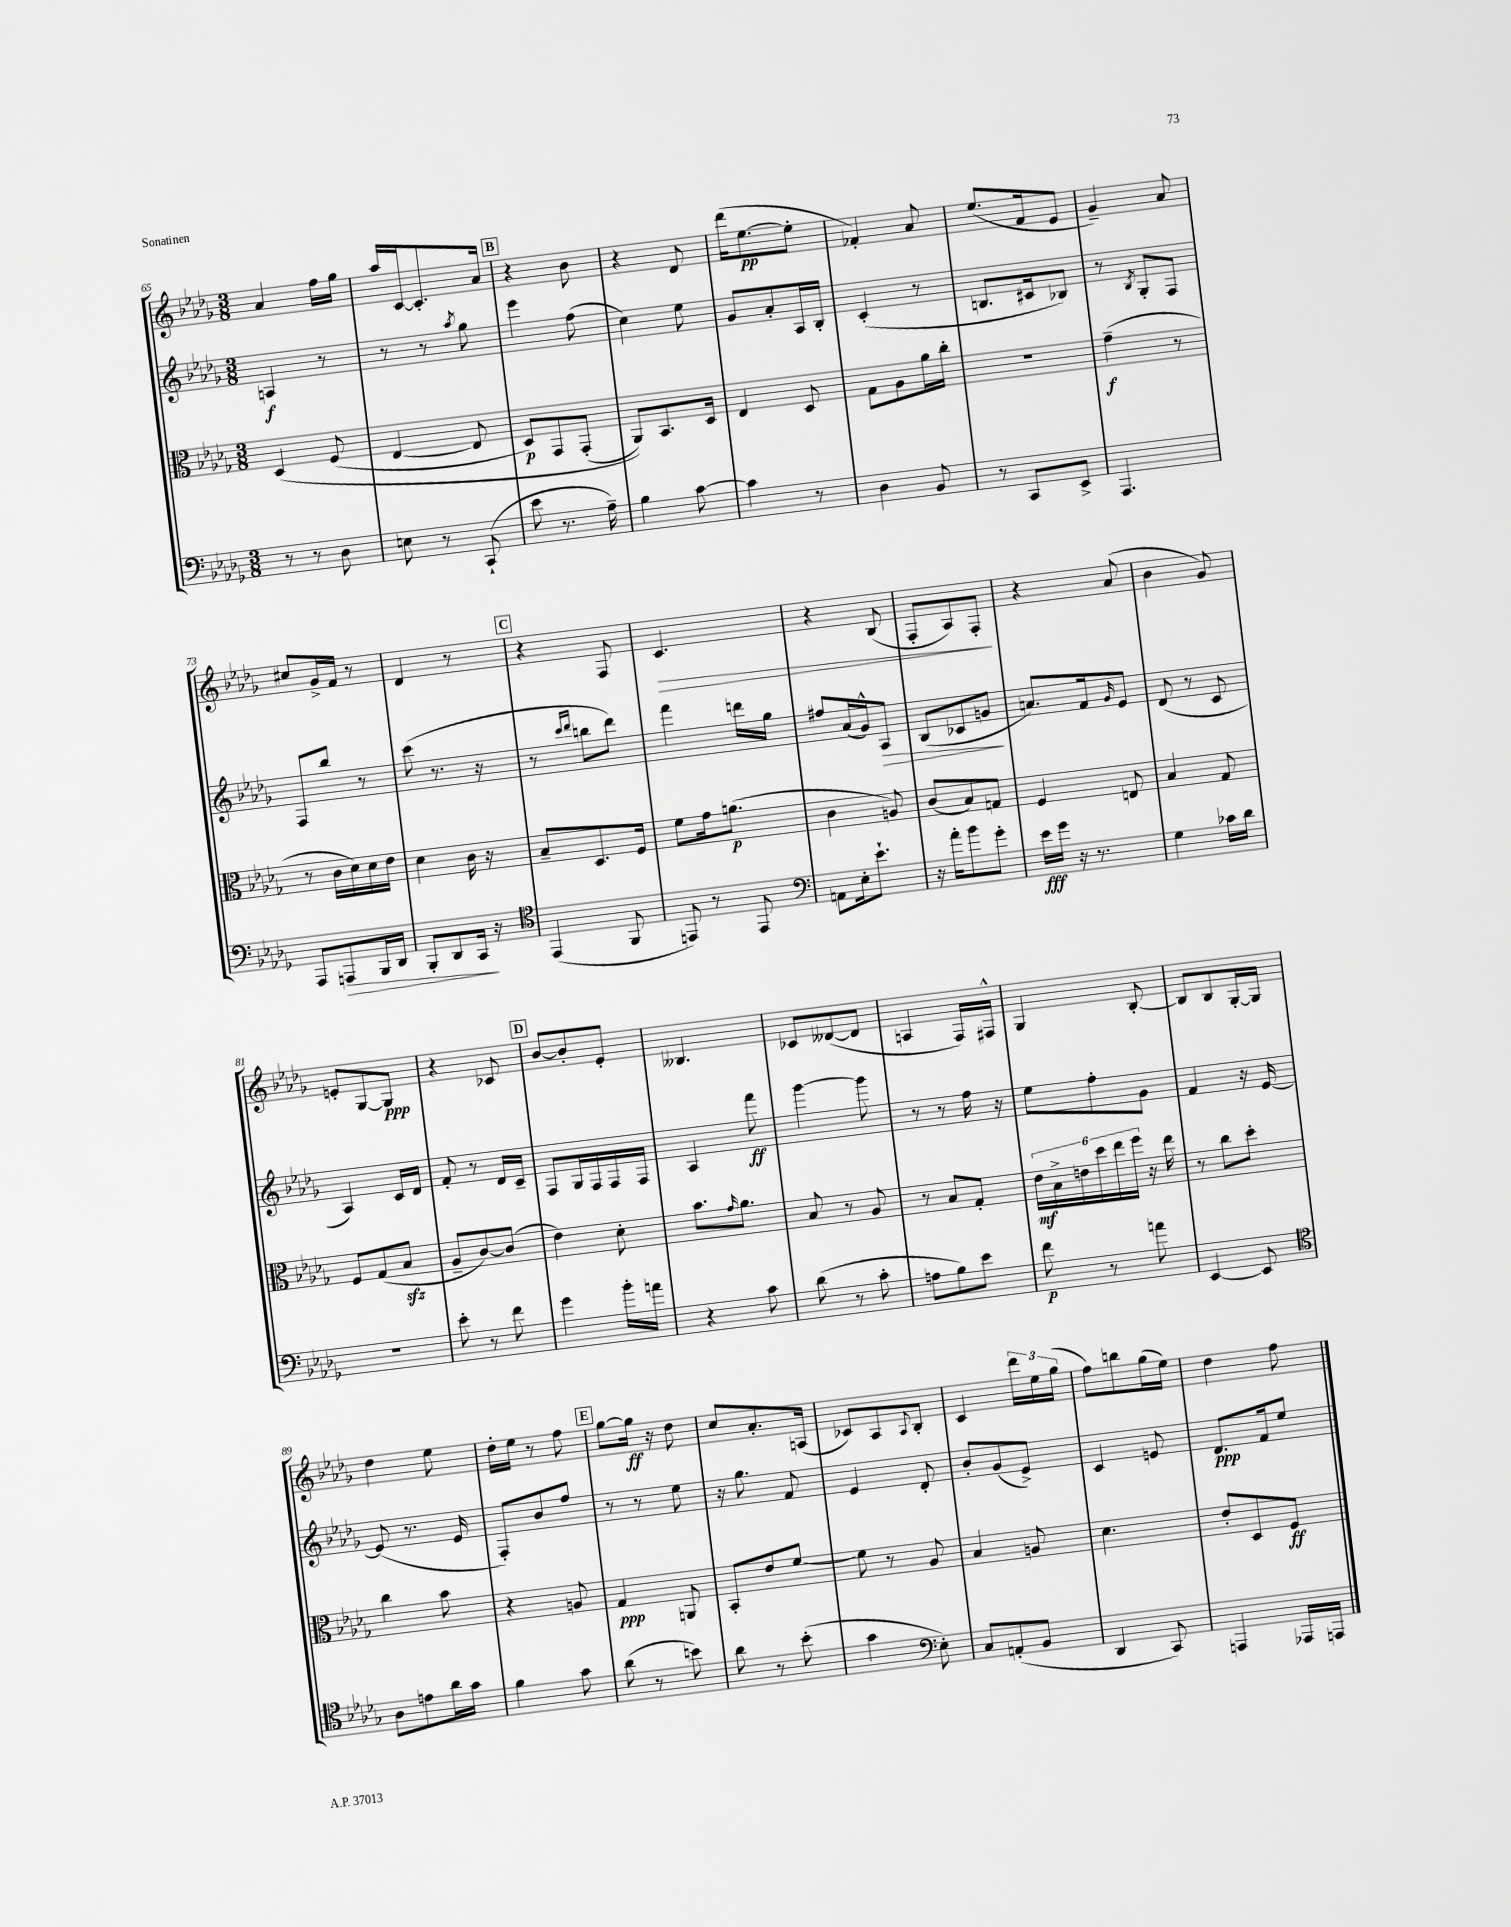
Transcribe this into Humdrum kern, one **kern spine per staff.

**kern	**kern	**kern	**kern
*staff4	*staff3	*staff2	*staff1
*clefF4	*clefC3	*clefG2	*clefG2
*k[b-e-a-d-g-]	*k[b-e-a-d-g-]	*k[b-e-a-d-g-]	*k[b-e-a-d-g-]
*M3/8	*M3/8	*M3/8	*M3/8
8r	&(4D-/	4A/	4a-/
8r	.	.	.
8D-\	(8F/	8r	16ff\LL
.	.	.	16gg-\JJ
=	=	=	=
8E\	[4E-/	8r	16aa-/LL
.	.	.	[16c/J
8r	.	8r	8.c'/]
.	.	8qaa-/	.
(8CC`/	8E-/]	8gg-\	.
.	.	.	16a-/Jk
=	=	=	=
8e-\	8D-/L)	4eee-\	4r
8.r	8GG-/	.	.
.	(8GG-'/J	(8ff\	8b-\
16A-~\)	.	.	.
=	=	=	=
4B-\	8AA-/L)&)	4cc\)	4r
.	8.BB-/	.	.
[8c\	.	8ee-\	8d-/
.	16D-/Jk	.	.
=	=	=	=
4c\]	4E-/	8g-/L	(16ddd-\LK
.	.	.	[8.ee-\
.	.	8a-'/	.
8r	8D-/	16A-/L	8ee-'\]J
.	.	16B-'/JJ	.
=	=	=	=
4D-\	8G-\L	(4c'/	4f-'/)
.	8A-\	.	.
8BB-/	16a-\L	8r	8a-/
.	16cc'\JJ	.	.
=	=	=	=
8r	4.r	8.B/L	(8.ee-/L
8CC/L	.	.	.
.	.	16c#/k	16f/k
8EE-^/J	.	8B-/J)	8e-/J
=	=	=	=
4.AAA-/	(4g-~\	8r	4g-~/)
.	.	8qB-/	.
.	.	8G-'/L	.
.	8r	8F/J	8a-/
=	=	=	=
8AAA-/L	8r	8F/L	8cc#/L
8AAA/	16c\LL	8bb-/J	16g-^/L
.	16d-\)	.	16f/JJ
16BBB-/L	16d-\	8r	8r
16DD-/JJ	16e-\JJ	.	.
=	=	=	=
8BBB-'/L	4d-\	(8ccc\	4d-/
8DD-/	.	8.r	.
16CC/Jk	16c\	.	8r
16r	16r	16r	.
=	=	=	=
*clefC4	*	*	*
(4EE-/	8B-~/L	8r	4r
.	.	16qqccc/LL	.
.	.	16qqddd-/JJ	.
.	8.D-/	8bb\L	.
8FF/	.	8ddd-\J)	8F/
.	16F/Jk	.	.
=	=	=	=
8EE/)	8f\L	4fff\	4.c/
8r	16g-\k	.	.
.	(8.a\J	.	.
8EE/	.	16ddd\LL	.
.	.	16gg-\JJ	.
=	=	=	=
*clefF4	*	*	*
8AA\L	4c\	8ff#/L	4r
16E-'\k	.	(16a-/L	.
8.e-`\J	.	16g-^^/J)	.
.	8A/)	8A-/J	(8B-/
=	=	=	=
16r	(8c/L	(8B-/L	8F'/L
16a-'\LK	.	.	.
8b-\	8B-/)	8c-/	8A-/)
8g-'\J	8G/J	8g/J	8F'/J
=	=	=	=
16e-\LL	4F/	8.a/L)	4r
16g-\JJ	.	.	.
16r	.	.	.
8.r	.	16f/k	.
.	.	16qqg-/	.
.	8E/	8e-/J	(8a-/
=	=	=	=
4G-\	4B-/	(8d-/	4b-\
.	.	8r	.
16c-\LL	8G-/	8c/	8g-/)
16d-\JJ	.	.	.
=	=	=	=
4.r	8F/L	4A-/)	8e'/L
.	(8G-/	.	[8G-/
.	8B-/J	16c/LL	8G-/]J
.	.	16d-/JJ	.
=	=	=	=
8e-'\	8A-~/L	8f'/	4r
8r	[8c/)	8r	.
8f\	(8c/]J	16d-/LL	8c-/
.	.	16c~/JJ	.
=	=	=	=
4g-\	4e-\)	8F/L	[8b-/L
.	.	16G-/L	8b-'/]
.	.	16F/	.
16b-'\LL	8d-'\	16F/	8e-'/J
16a\JJ	.	16F/JJ	.
=	=	=	=
4r	8.b-\L	4A-/	4.B--/
.	16qqg-/	.	.
.	8.a-\J	.	.
8c\	.	8fff\	.
=	=	=	=
(8d-\	8B-/	[4ggg-\	8c-/L
8r	8r	.	([8d--/
8c'\	8A-/	8ggg-\]	8d--/]J
=	=	=	=
8A\L	8r	8r	4A/
8B-\)	8B-/L	8r	.
8e-\J	8G-'/J	16ff\	16F/LL)
.	.	16r	16F#^^/JJ
=	=	=	=
8f\	24e-\LL	8ee-\L	4G-/
.	24B-^\	.	.
.	24e\	.	.
8r	24dd-\	8ff'\	.
.	24ee-\	.	.
.	24ff\JJ	.	.
8a\	16r	8g-\J	[8B-'/
.	16ee-\	.	.
=	=	=	=
[4EE-/	8r	4f/	8B-/]L
.	8cc\L	.	8B-/
8EE-/]	8dd-'\J	16r	[16G-'/L
.	.	[16e-/	16G-/]JJ
=	=	=	=
*clefC4	*	*	*
8A-\L	4cc\	(8e-/]	4dd-\
8e\	.	8.r	.
16a-\L	8b-\	.	8ee-\
16g-\JJ	.	16e-/	.
=	=	=	=
4f\	4r	8F'/L)	16dd-'\LL
.	.	.	16ee-\JJ
.	.	8b-/	8r
8g-\	8A/	8ff/J	8ff\
=	=	=	=
(8a-\	4G-/	8r	[8gg-\L
8r	.	8r	16gg-\]Jk
.	.	.	16r
8b\)	8AA/	8ee-\	8dd-\
=	=	=	=
8a-\	8BB-'/L	16r	8cc/L
.	.	8.gg-\	.
8r	8e-/	.	8.a-'/
(8b-'\	[8f/J	8f/	.
.	.	.	(16A/Jk
=	=	=	=
4g-\	8f\]	4e-/	8c-/L)
.	8r	.	8A-/
*clefF4	*	*	*
.	.	.	8qqA-/
8E-'\)	8A-/	8d-'/	8B-'/J
=	=	=	=
8C/L	4B-/	8b-'/L	4c/
(8AA'/	.	(8g-/	.
8BB-/J	8A/	8e-^/J)	24ddd-\LL
.	.	.	24ee-\
.	.	.	(24gg-\JJ
=	=	=	=
4DD-/	4.d-\	4c/	8ff\L)
.	.	.	8bb\
8CC/)	.	8e/	(16gg-\L
.	.	.	16ee-\JJ)
=	=	=	=
4AAA/	8e-'/L	8.d-/L	4dd-\
.	8D-/	.	.
.	.	16f/k	.
16AAA-/LL	8F/J	8ee-/J	8ff\
16AAA/JJ	.	.	.
==	==	==	==
*-	*-	*-	*-
